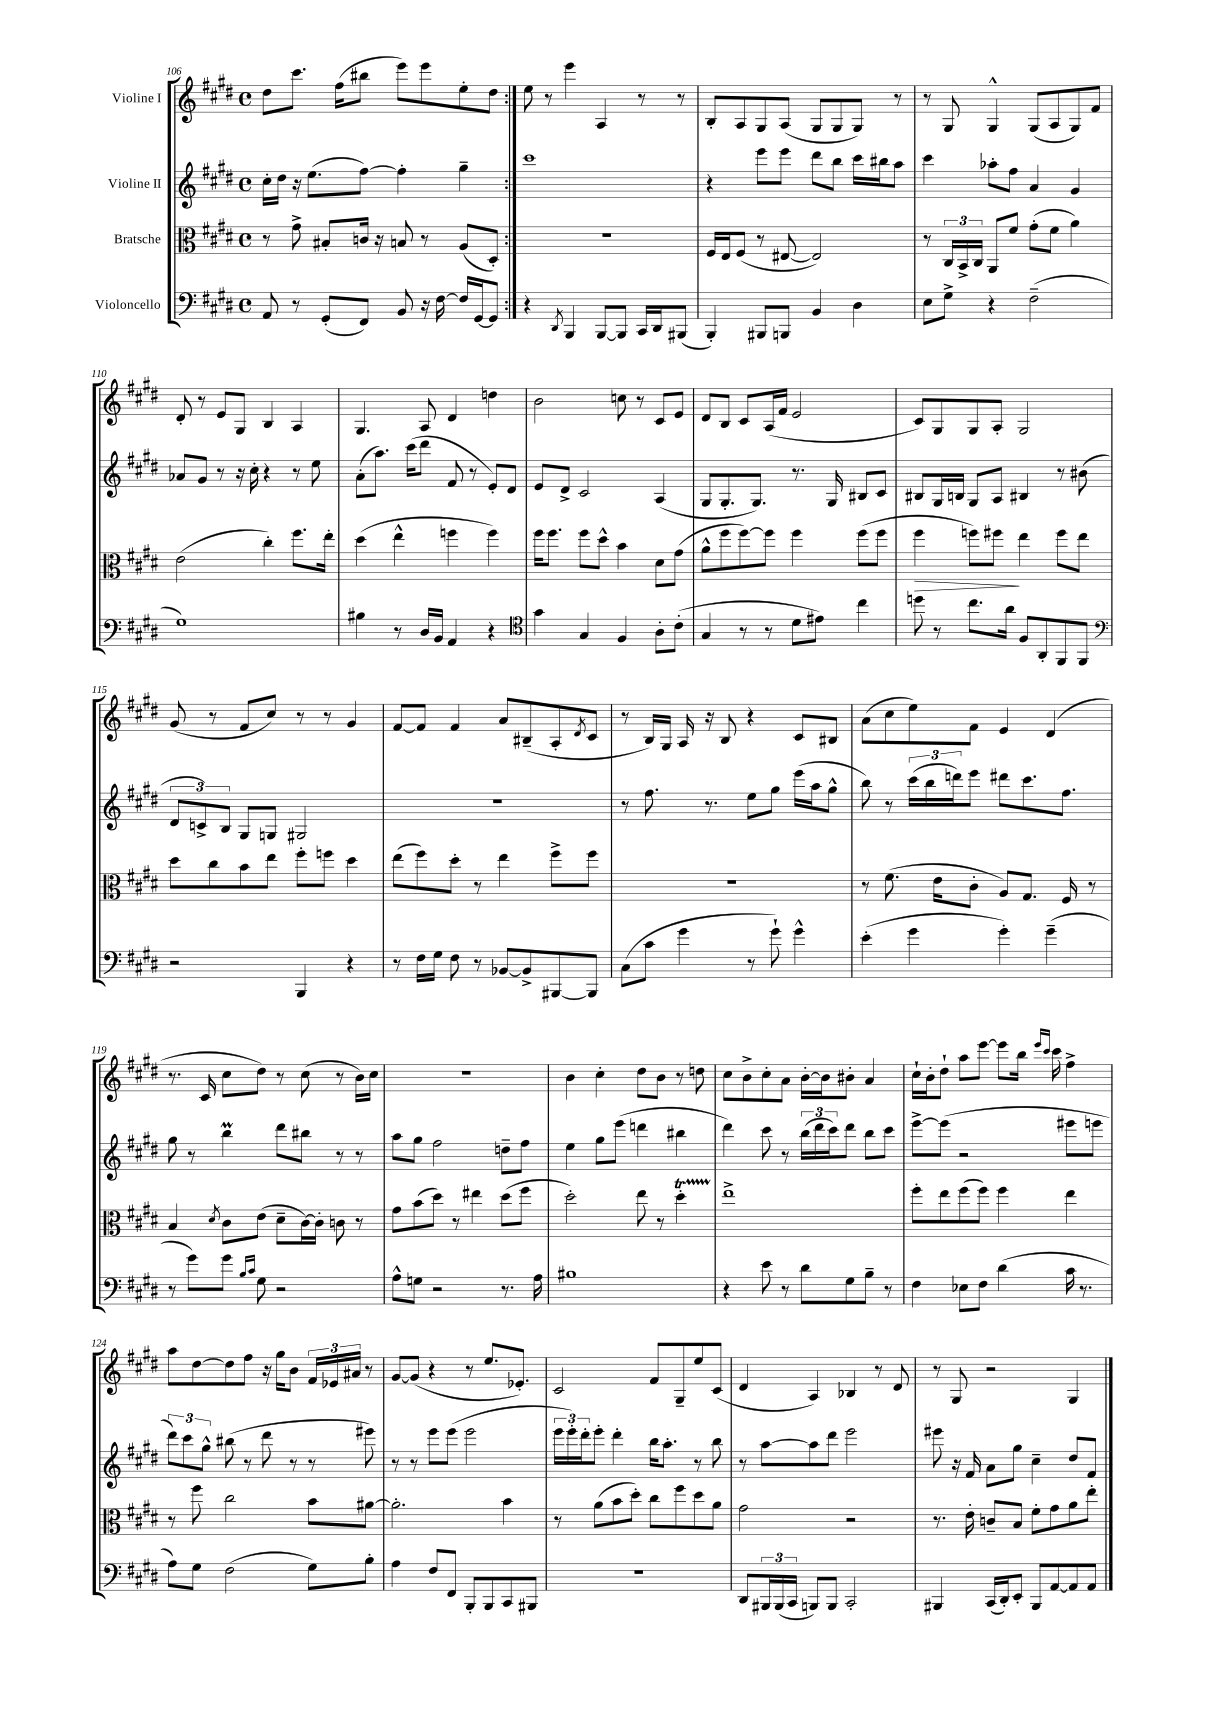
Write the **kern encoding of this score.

**kern	**kern	**dynam	**kern	**kern
*part4	*part3	*part3	*part2	*part1
*staff4	*staff3	*staff3	*staff2	*staff1
*I"Violoncello	*I"Bratsche	*	*I"Violine II	*I"Violine I
*clefF4	*clefC3	*	*clefG2	*clefG2
*k[f#c#g#d#]	*k[f#c#g#d#]	*	*k[f#c#g#d#]	*k[f#c#g#d#]
*M4/4	*M4/4	*	*M4/4	*M4/4
*met(c)	*met(c)	*	*met(c)	*met(c)
=106	=106	=106	=106	=106
8AA/	8r	.	16cc#'\LL	8dd#\L
.	.	.	16dd#\JJ	.
8r	8g#^\	.	16r	8.ccc#\J
.	.	.	(8.ee\L	.
(8GG#'/L	8B#X'/L	.	.	.
.	.	.	.	(16ff#\KL
8FF#/J)	16cn/Jk	.	[8ff#\J)	8bb#X\J
.	16r	.	.	.
8BB/	8Bn/	.	4ff#'\]	8eee\L)
16r	8r	.	.	8eee\
[16F#\	.	.	.	.
16F#/LL]	(8A/L	.	4gg#~\	8ee'\
[16GG#/J	.	.	.	.
8GG#/J]	8D#'/J)	.	.	8dd#\J
=107:|!	=107:|!	=107:|!	=107:|!	=107:|!
4r	1r	.	1ccc#	8ee\
.	.	.	.	8r
8qDD#/	.	.	.	.
4BBB/	.	.	.	4eee\
[8BBB/L	.	.	.	4A/
8BBB/J]	.	.	.	.
16CC#/LL	.	.	.	8r
16DD#/J	.	.	.	.
(8BBB#X/J	.	.	.	8r
=108	=108	=108	=108	=108
4BBB'/)	16F#/LL	.	4r	8B'/L
.	16E/J	.	.	.
.	(8F#/J	.	.	8A/
8BBB#X/L	8r	.	8eee\L	8G#/
8BBBn/J	[8E#X/	.	8eee\J	(8A/J
4BB/	2E#/])	.	8ddd#\L	8G#/L
.	.	.	8bb\J	8G#/
4D#\	.	.	16ccc#\LL	8G#/J)
.	.	.	16bb#X\J	.
.	.	.	8aa\J	8r
=109	=109	=109	=109	=109
8E\L	8r	.	4ccc#\	8r
8G#^\J	24C#/LL	.	.	8G#/
.	24BB^/	.	.	.
.	24C#/JJ	.	.	.
4r	8AA/L	.	8aa-X'\L	4G#^^/
.	8f#/J	.	8ff#\J	.
(2F#~\	(8g#'\L	.	4a/	(8G#/L
.	8f#\J	.	.	8A/
.	4a\)	.	4g#/	8G#/)
.	.	.	.	8f#/J
!!LO:LB:g=z
=110	=110	=110	=110	=110
1G#)	(2e\	.	8a-X/L	8d#'/
.	.	.	8g#/J	8r
.	.	.	8r	8e/L
.	.	.	16r	8G#/J
.	.	.	16cc#'\	.
.	4cc#'\)	.	4r	4B/
.	8.ff#\L	.	8r	4A/
.	.	.	8ee\	.
.	16ee'\Jk	.	.	.
=111	=111	=111	=111	=111
4B#X\	(4dd#\	.	(8a'\L	4.G#/
.	.	.	8.aa\J)	.
8r	4ee^^\	.	.	.
.	.	.	(16ccc#\KL	.
16D#/LL	.	.	8ddd#\J	8A/
16BB/JJ	.	.	.	.
4AA/	4ffn\	.	8f#/	4d#/
.	.	.	8r	.
4r	4ff\)	.	8e'/L)	4ddn\
.	.	.	8d#/J	.
=112	=112	=112	=112	=112
*clefC4	*	*	*	*
4g#\	16ff#\KL	.	8e/L	2b\
.	8.ff#\J	.	.	.
.	.	.	8d#^/J	.
4G#/	8ff#\L	.	2c#/	.
.	8dd#^^\J	.	.	.
4F#/	4b\	.	.	8ccn\
.	.	.	.	8r
8A'\L	8d#\L	.	(4A/	8c#/L
(8c#'\J	(8g#\J	.	.	8e/J
=113	=113	=113	=113	=113
4G#/	8a^^\L	.	8G#/L	8d#/L
.	8ff#\	.	8.G#'/	8B/J
8r	[8ff#\)	.	.	8c#/L
.	.	.	8.G#/J)	.
8r	8ff#\J]	.	.	(16A/L
.	.	.	.	16f#/JJ
8d#\L	4ff#\	.	8.r	2e/
8e#X\J)	.	.	.	.
.	.	.	16G#/	.
4cc#\	(8ff#\L	.	8B#X/L	.
.	8ff#\J	.	8c#/J	.
=114	=114	=114	=114	=114
!	!	!LO:HP:b	!	!
8ddn\	4ff#\	>	8B#X/L	8c#/L)
8r	.	.	16G#/L	8G#/
.	.	.	16Bn/JJ	.
8.cc#\L	8ffn\L)	.	8G#/L	8G#/
.	8ff#X\J	.	8A/J	8A'/J
16a\Jk	.	.	.	.
8F#/L	4ee\	]	4B#X/	2G#/
8AA'/	.	.	.	.
8FF#/	8ff#\L	.	8r	.
8FF#/J	8ee\J	.	(8b#X\	.
!!LO:LB:g=z
=115	=115	=115	=115	=115
*clefF4	*	*	*	*
2r	8dd#\L	.	12d#/L	(8g#/
.	.	.	12cn^/)	.
.	8cc#\	.	.	8r
.	.	.	12B/J	.
.	8b\	.	8G#/L	8f#/L
.	8ee\J	.	8Gn/J	8cc#/J)
4BBB/	8ff#'\L	.	2G#X/	8r
.	8ffn\J	.	.	8r
4r	4dd#\	.	.	4g#/
=116	=116	=116	=116	=116
8r	(8ee\L	.	1r	[8f#/L
16F#\LL	8ff#\)	.	.	8f#/J]
16G#\JJ	.	.	.	.
8F#\	8dd#'\J	.	.	4f#/
8r	8r	.	.	.
[8BB-X/L	4ee\	.	.	8a/L
8BB-^/]	.	.	.	(8B#X~/
[8BBB#X/	8ff#^\L	.	.	8A'/
.	.	.	.	8qd#/
8BBB#/J]	8ff#\J	.	.	8c#/J
=117	=117	=117	=117	=117
(8C#\L	1r	.	8r	8r
8c#\J	.	.	8.ff#\	16B/LL)
.	.	.	.	16G#/JJ
4g#\	.	.	.	16A/
.	.	.	8.r	16r
.	.	.	.	8B/
8r	.	.	8ee\L	4r
8g#`\)	.	.	8gg#\J	.
4g#^^\	.	.	(16eee\LL	8c#/L
.	.	.	16aa\J	.
.	.	.	8gg#^^\J	8B#X/J
=118	=118	=118	=118	=118
(4e'\	8r	.	8bb\)	(8a\L
.	(8.f#\	.	8r	8cc#\
4g#\	.	.	(24ccc#\LL	8ee\)
.	.	.	24bb\	.
.	16e\KL	.	.	.
.	.	.	24dddn\J)	.
.	8c#'\J	.	8eee\J	8f#\J
4g#'\)	8A/L)	.	8ddd#X\L	4e/
.	8.G#/J	.	8.ccc#\	.
(4g#~\	.	.	.	(4d#/
.	16F#/	.	8.ff#\J	.
.	8r	.	.	.
!!LO:LB:g=z
=119	=119	=119	=119	=119
8r	4B/	.	8gg#\	8.r
8g#\L)	.	.	8r	.
.	.	.	.	16c#/
.	8qd#/	.	.	.
8g#\J	8c#\L	.	4bbM\	8cc#\L
16qqB/LL	.	.	.	.
16qqc#/JJ	.	.	.	.
8G#\	(8e\J	.	.	8dd#\J)
2r	8d#~\L	.	8ddd#\L	8r
.	[16c#\L)	.	8bb#X\J	(8cc#\
.	16c#'\JJ]	.	.	.
.	8cn\	.	8r	8r
.	8r	.	8r	16b\LL)
.	.	.	.	16cc#\JJ
=120	=120	=120	=120	=120
8A^^\L	8g#\L	.	8aa\L	1r
8Gn\J	(8b\	.	8gg#\J	.
2r	8dd#\J)	.	2ff#\	.
.	8r	.	.	.
.	4ee#X\	.	.	.
8.r	(8dd#\L	.	8ddn~\L	.
.	8ff#\J	.	8ff#\J	.
16A\	.	.	.	.
=121	=121	=121	=121	=121
1B#X	2dd#'\)	.	4ee\	4b\
.	.	.	8gg#\L	4cc#'\
.	.	.	(8eee\J	.
.	8ee\	.	4dddn\	8dd#\L
.	8r	.	.	8b\J
.	4dd#t'\	.	4bb#X\	8r
.	.	.	.	8ddn\
=122	=122	=122	=122	=122
4r	1ee^	.	4ddd#\)	8cc#\L
.	.	.	.	8b^\
8e\	.	.	8ccc#\	8cc#'\
8r	.	.	8r	8a\J
8d#\L	.	.	(24bb\LL	[16b'\LL
.	.	.	24ddd#\	.
.	.	.	.	16b\J]
.	.	.	24ccc#\J)	.
8G#\	.	.	8ddd#\J	8b#X'\J
8B~\J	.	.	8bb\L	4a/
8r	.	.	8ccc#\J	.
=123	=123	=123	=123	=123
4F#\	8ff#'\L	.	[8eee^\L	16cc#`\LL
.	.	.	.	16b'\J
.	8ee\	.	(8eee\J]	8dd#`\J
8E-X\L	(8ff#\	.	2r	8aa\L
8F#\J	8ff#\J)	.	.	[8eee\J
(4d#\	4ff#\	.	.	8eee\L]
.	.	.	.	16bb\Jk
.	.	.	.	16qqeee/LL
.	.	.	.	16qqccc#/JJ
.	.	.	.	16ccc#\
16c#\	4ee\	.	8eee#X\L	4ff#^\
8.r	.	.	.	.
.	.	.	8eeen\J	.
!!LO:LB:g=z
=124	=124	=124	=124	=124
8A\L)	8r	.	12ddd#\L)	8aa\L
.	.	.	12ccc#\	.
8G#\J	8ff#\	.	.	[8dd#\
.	.	.	12gg#^^\J	.
(2F#\	2cc#\	.	(8bb#X\	8dd#\]
.	.	.	8r	8ff#\J
.	.	.	8ddd#\	16r
.	.	.	.	16gg#\KL
.	.	.	8r	8b\J
8G#\L)	8b\L	.	8r	24f#/LL
.	.	.	.	24e-X/
.	.	.	.	24a#X/JJ
8B'\J	[8a#X\J	.	8eee#X\)	8r
=125	=125	=125	=125	=125
4A\	2.a#'\]	.	8r	[8g#/L
.	.	.	8r	(8g#/J]
8F#/L	.	.	8eee\L	4r
8FF#/J	.	.	(8eee\J	.
8BBB'/L	.	.	2eee\	8r
8BBB/	.	.	.	8.ee/L
8CC#/	4b\	.	.	.
.	.	.	.	8.e-X'/J)
8BBB#X/J	.	.	.	.
=126	=126	=126	=126	=126
1r	8r	.	24eee\LL	2c#/
.	.	.	24eee'\)	.
.	.	.	24ddd#'\J	.
.	(8a\L	.	8eee'\J	.
.	8b\	.	4ddd#'\	.
.	8dd#'\J)	.	.	.
.	8cc#\L	.	16bb\KL	8f#/L
.	.	.	8.aa'\J	.
.	8ff#\	.	.	8G#~/
.	8dd#\	.	8r	8ee/
.	8a\J	.	8bb\	(8c#/J
=127	=127	=127	=127	=127
8DD#/L	2g#\	.	8r	4d#/
24BBB#X/L	.	.	[8aa\L	.
(24BBB#/	.	.	.	.
24CC#/JJ	.	.	.	.
8BBBn/L)	.	.	8aa\]	4A/)
8BBB/J	.	.	8ddd#\J	.
2CC#'/	2r	.	2eee\	4B-X/
.	.	.	.	8r
.	.	.	.	8d#/
=128	=128	=128	=128	=128
4BBB#X/	8.r	.	8eee#X\	8r
.	.	.	16r	8G#/
.	16e'\	.	16f#/	.
(16CC#/LL	8cn~/L	.	8a\L	2r
16DD#'/J)	.	.	.	.
8EE'/J	8B/J	.	8gg#\J	.
8BBB#/L	8f#'\L	.	4cc#~\	.
[8AA/	8g#\	.	.	.
8AA/]	8a\	.	8dd#/L	4G#/
8AA/J	8ee'\J	.	8f#/J	.
==	==	==	==	==
*-	*-	*-	*-	*-
